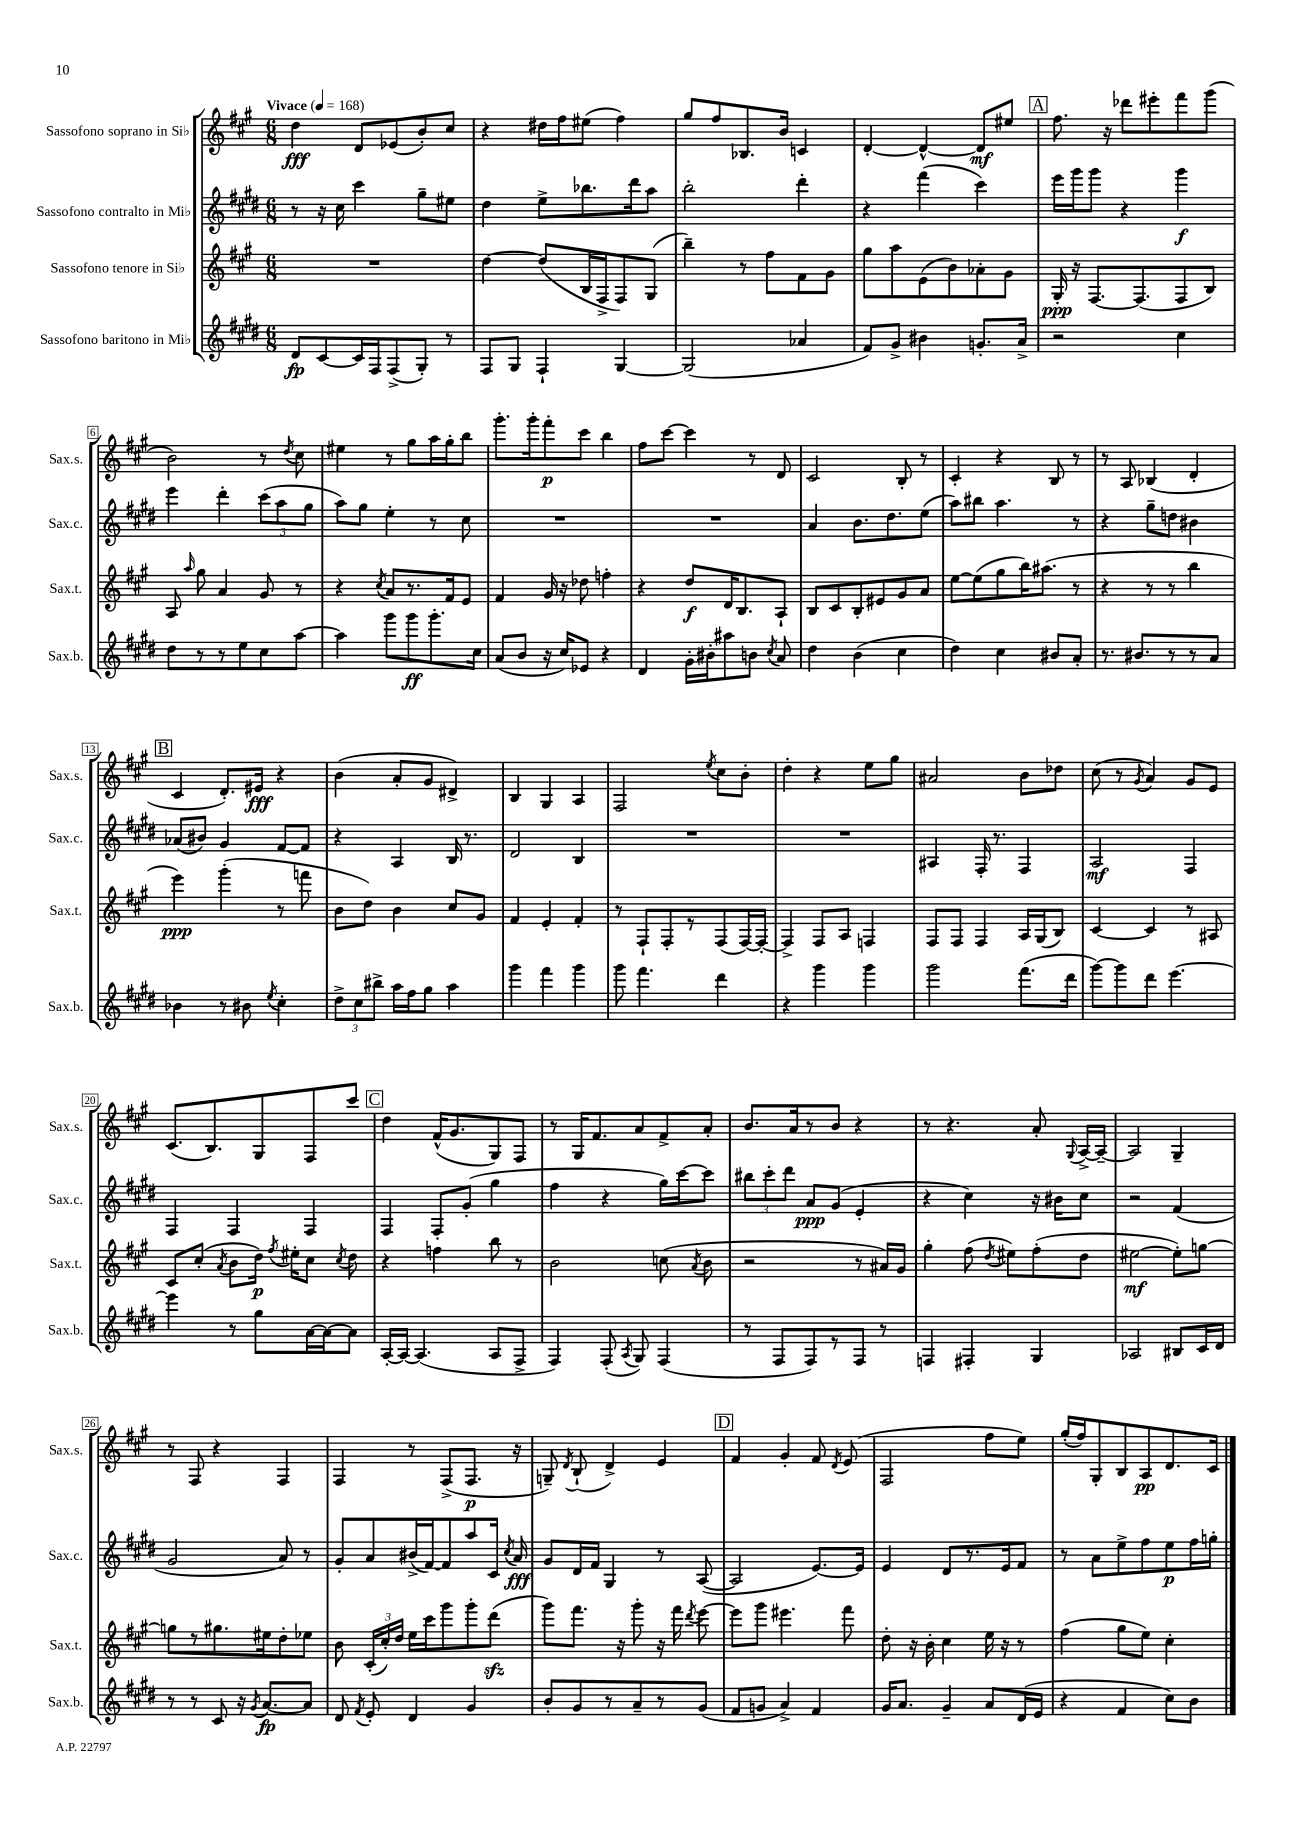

**kern	**dynam	**kern	**dynam	**kern	**dynam	**kern	**dynam
*part4	*part4	*part3	*part3	*part2	*part2	*part1	*part1
*staff4	*staff4	*staff3	*staff3	*staff2	*staff2	*staff1	*staff1
*I"Sassofono baritono in Mi♭	*	*I"Sassofono tenore in Si♭	*	*I"Sassofono contralto in Mi♭	*	*I"Sassofono soprano in Si♭	*
*I'Sax.b.	*	*I'Sax.t.	*	*I'Sax.c.	*	*I'Sax.s.	*
*clefG2	*	*clefG2	*	*clefG2	*	*clefG2	*
*k[f#c#g#d#]	*	*k[f#c#g#]	*	*k[f#c#g#d#]	*	*k[f#c#g#]	*
*M6/8	*	*M6/8	*	*M6/8	*	*M6/8	*
*MM168	*	*MM168	*	*MM168	*	*MM168	*
=1	=1	=1	=1	=1	=1	=1	=1
!	!	!	!	!	!	!LO:TX:a:B:t=Vivace	!
8d#/L	fp	2.r	.	8r	.	4dd\	fff
[8c#/	.	.	.	16r	.	.	.
.	.	.	.	16cc#\	.	.	.
16c#/L]	.	.	.	4ccc#\	.	8d/L	.
16F#/J	.	.	.	.	.	.	.
(8F#^/	.	.	.	.	.	(8e-X/	.
8G#'/J)	.	.	.	8gg#~\L	.	8b'/)	.
8r	.	.	.	8ee#X\J	.	8cc#/J	.
=2	=2	=2	=2	=2	=2	=2	=2
8F#/L	.	[4dd\	.	4dd#\	.	4r	.
8G#/J	.	.	.	.	.	.	.
4F#`/	.	(8dd/L]	.	8ee^\L	.	16dd#X\LL	.
.	.	.	.	.	.	16ff#\J	.
.	.	16B/L	.	8.bb-X\	.	(8ee#X\J	.
.	.	16F#^/J	.	.	.	.	.
[4G#/	.	8F#/)	.	.	.	4ff#\)	.
.	.	.	.	16ddd#\k	.	.	.
.	.	(8G#/J	.	8aa\J	.	.	.
=3	=3	=3	=3	=3	=3	=3	=3
(2G#/]	.	4bb~\)	.	2bb'\	.	8gg#/L	.
.	.	.	.	.	.	8ff#/	.
.	.	8r	.	.	.	8.B-X/	.
.	.	8ff#\L	.	.	.	.	.
.	.	.	.	.	.	16b/Jk	.
4a-X/	.	8f#\	.	4ddd#'\	.	4cn/	.
.	.	8g#\J	.	.	.	.	.
=4	=4	=4	=4	=4	=4	=4	=4
8f#/L)	.	8gg#\L	.	4r	.	[4d'/	.
8g#^/J	.	8aa\	.	.	.	.	.
4b#X\	.	(8e\	.	(4fff#\	.	4d^^/_	.
.	.	8b\)	.	.	.	.	.
8.gn'/L	.	8a-X'\	.	4ccc#\)	.	8d/L]	mf
.	.	8g#\J	.	.	.	8ee#X/J	.
16a^/Jk	.	.	.	.	.	.	.
!!LO:REH:place=s1:t=A
=5	=5	=5	=5	=5	=5	=5	=5
2r	.	16G#'/	ppp	16eee\LL	.	8.ff#\	.
.	.	16r	.	16ggg#\J	.	.	.
.	.	[8.F#/L	.	8ggg#\J	.	.	.
.	.	.	.	.	.	16r	.
.	.	.	.	4r	.	8ddd-X\L	.
.	.	(8.F#/]	.	.	.	.	.
.	.	.	.	.	.	8eee#X'\	.
4cc#\	.	8F#/	.	4ggg#\	f	8fff#\	.
.	.	8B/J)	.	.	.	(8ggg#\J	.
!!LO:LB:g=z
=6	=6	=6	=6	=6	=6	=6	=6
8dd#\L	.	8A/	.	4eee\	.	2b\)	.
.	.	16qqaa/	.	.	.	.	.
8r	.	8gg#\	.	.	.	.	.
8r	.	4a/	.	4ddd#'\	.	.	.
8ee\	.	.	.	.	.	.	.
8cc#\	.	8g#/	.	(12ccc#\L	.	8r	.
.	.	.	.	12aa\	.	.	.
.	.	.	.	.	.	8qdd/	.
[8aa\J	.	8r	.	.	.	8cc#\	.
.	.	.	.	12gg#\J	.	.	.
=7	=7	=7	=7	=7	=7	=7	=7
4aa\]	.	4r	.	8aa\L)	.	4ee#X\	.
.	.	.	.	8gg#\J	.	.	.
.	.	8qcc#/	.	.	.	.	.
8ggg#\L	.	8a/L	.	4ee'\	.	8r	.
8ggg#\	ff	8.r	.	.	.	8gg#\L	.
8.ggg#'\	.	.	.	8r	.	16aa\L	.
.	.	16f#/k	.	.	.	16gg#'\J	.
.	.	8e/J	.	8cc#\	.	8bb\J	.
16cc#\Jk	.	.	.	.	.	.	.
=8	=8	=8	=8	=8	=8	=8	=8
(8a/L	.	4f#/	.	2.r	.	8.ggg#'\L	.
8b/J	.	.	.	.	.	.	.
.	.	.	.	.	.	16ggg#'\k	.
16r	.	16g#/	.	.	.	8fff#'\	p
16cc#/KL)	.	16r	.	.	.	.	.
8e-X/J	.	8dd-X\	.	.	.	8ccc#\J	.
4r	.	4ffn'\	.	.	.	4bb\	.
=9	=9	=9	=9	=9	=9	=9	=9
4d#/	.	4r	.	2.r	.	8ff#\L	.
.	.	.	.	.	.	[8ccc#\J	.
16g#'\LL	.	8dd/L	f	.	.	4ccc#\]	.
16b#X'\J	.	.	.	.	.	.	.
8aa#X\	.	16d/K	.	.	.	.	.
.	.	8.B/	.	.	.	.	.
8bn\J	.	.	.	.	.	8r	.
8qcc#/	.	.	.	.	.	.	.
8a/	.	8A`/J	.	.	.	8d/	.
=10	=10	=10	=10	=10	=10	=10	=10
4dd#\	.	8B/L	.	4a/	.	2c#/	.
.	.	8c#/	.	.	.	.	.
(4b\	.	8B'/	.	8.b\L	.	.	.
.	.	8e#X/	.	.	.	.	.
.	.	.	.	8.dd#\	.	.	.
4cc#\	.	8g#/	.	.	.	8B'/	.
.	.	8a/J	.	(8ee\J	.	8r	.
=11	=11	=11	=11	=11	=11	=11	=11
4dd#\)	.	[8ee\L	.	8aa\L)	.	4c#'/	.
.	.	(8ee\]	.	8bb#X\J	.	.	.
4cc#\	.	8gg#\	.	4.aa\	.	4r	.
.	.	16bb\K)	.	.	.	.	.
.	.	(8.aa#X\J	.	.	.	.	.
8b#X/L	.	.	.	.	.	8B/	.
8a'/J	.	8r	.	8r	.	8r	.
=12	=12	=12	=12	=12	=12	=12	=12
8.r	.	4r	.	4r	.	8r	.
.	.	.	.	.	.	8A/	.
8.b#X/L	.	.	.	.	.	.	.
.	.	8r	.	8gg#~\L	.	(4B-X/	.
8r	.	8r	.	8ddn\J	.	.	.
8r	.	4bb\	.	4b#X\	.	4d'/	.
8a/J	.	.	.	.	.	.	.
!!LO:LB:g=z
!!LO:REH:place=s1:t=B
=13	=13	=13	=13	=13	=13	=13	=13
4b-X\	.	4eee\)	ppp	(8a-X/L	.	4c#/	.
.	.	.	.	8b#X/J)	.	.	.
8r	.	(4ggg#'\	.	4g#/	.	8.d'/L)	.
8b#X\	.	.	.	.	.	.	.
.	.	.	.	.	.	16e#X/Jk	fff
8qee/	.	.	.	.	.	.	.
4cc#'\	.	8r	.	[8f#/L	.	4r	.
.	.	8fffn\	.	8f#/J]	.	.	.
=14	=14	=14	=14	=14	=14	=14	=14
12dd#^\L	.	8b\L	.	4r	.	(4b\	.
12cc#\	.	.	.	.	.	.	.
.	.	8dd\J)	.	.	.	.	.
12bb#X^\J	.	.	.	.	.	.	.
16aa\LL	.	4b\	.	4A/	.	8a'/L	.
16ff#\J	.	.	.	.	.	.	.
8gg#\J	.	.	.	.	.	8g#/J	.
4aa\	.	8cc#/L	.	16B/	.	4d#X^/)	.
.	.	.	.	8.r	.	.	.
.	.	8g#/J	.	.	.	.	.
=15	=15	=15	=15	=15	=15	=15	=15
4ggg#\	.	4f#/	.	2d#/	.	4B/	.
4fff#\	.	4e'/	.	.	.	4G#/	.
4ggg#\	.	4f#'/	.	4B/	.	4A/	.
=16	=16	=16	=16	=16	=16	=16	=16
8ggg#\	.	8r	.	2.r	.	2F#/	.
4.fff#\	.	8F#`/L	.	.	.	.	.
.	.	8F#'/	.	.	.	.	.
.	.	8r	.	.	.	.	.
.	.	.	.	.	.	8qee/	.
4ddd#\	.	(8F#/	.	.	.	8cc#\L	.
.	.	[16F#/L)	.	.	.	8b'\J	.
.	.	16F#'/JJ_	.	.	.	.	.
=17	=17	=17	=17	=17	=17	=17	=17
4r	.	4F#^/]	.	2.r	.	4dd'\	.
4ggg#\	.	8F#/L	.	.	.	4r	.
.	.	8A/J	.	.	.	.	.
4ggg#\	.	4Fn/	.	.	.	8ee\L	.
.	.	.	.	.	.	8gg#\J	.
=18	=18	=18	=18	=18	=18	=18	=18
2ggg#\	.	8F#/L	.	4A#X/	.	2a#X/	.
.	.	8F#/J	.	.	.	.	.
.	.	4F#/	.	16F#'/	.	.	.
.	.	.	.	8.r	.	.	.
(8.fff#\L	.	16A/LL	.	4F#/	.	8b\L	.
.	.	(16G#/J	.	.	.	.	.
.	.	8B/J)	.	.	.	8dd-X\J	.
16ddd#\Jk	.	.	.	.	.	.	.
=19	=19	=19	=19	=19	=19	=19	=19
[8ggg#\L)	.	[4c#/	.	2A/	mf	(8cc#\	.
8ggg#\]	.	.	.	.	.	8r	.
.	.	.	.	.	.	8qg#/	.
8ddd#\J	.	4c#/]	.	.	.	4a/)	.
[4.eee\	.	.	.	.	.	.	.
.	.	8r	.	4F#/	.	8g#/L	.
.	.	8A#X/	.	.	.	8e/J	.
!!LO:LB:g=z
=20	=20	=20	=20	=20	=20	=20	=20
4eee\]	.	8c#/L	.	4F#/	.	(8.c#/L	.
.	.	(8cc#'/J	.	.	.	.	.
.	.	.	.	.	.	8.B/)	.
.	.	8qa/	.	.	.	.	.
8r	.	8b\L	.	4F#/	.	.	.
8gg#\L	.	16dd\Jk)	p	.	.	8G#/	.
.	.	8qff#/	.	.	.	.	.
.	.	16ee#X'\KL	.	.	.	.	.
[16a\L	.	8cc#\J	.	4F#/	.	8F#/	.
16a\J_	.	.	.	.	.	.	.
.	.	8qcc#/	.	.	.	.	.
8a\J]	.	8dd\	.	.	.	8ccc#/J	.
!!LO:REH:place=s1:t=C
=21	=21	=21	=21	=21	=21	=21	=21
[16A'/LL	.	4r	.	4F#/	.	4dd\	.
16A/JJ_	.	.	.	.	.	.	.
(4.A/]	.	.	.	.	.	.	.
.	.	4ffn\	.	8F#'/L	.	(16f#^^/KL	.
.	.	.	.	.	.	8.g#/	.
.	.	.	.	(8g#'/J	.	.	.
8A/L	.	8bb\	.	4gg#\	.	8G#/)	.
8F#^/J	.	8r	.	.	.	8F#/J	.
=22	=22	=22	=22	=22	=22	=22	=22
4F#/)	.	2b\	.	4ff#\	.	8r	.
.	.	.	.	.	.	16G#/KL	.
.	.	.	.	.	.	8.f#/	.
(8F#'/	.	.	.	4r	.	.	.
8qA/	.	.	.	.	.	.	.
8G#/)	.	.	.	.	.	8a/	.
(4F#/	.	(8ccn\	.	16gg#\LL)	.	8f#^/	.
.	.	.	.	[16ccc#\J	.	.	.
.	.	8qa/	.	.	.	.	.
.	.	8b\	.	8ccc#\J]	.	8a'/J	.
=23	=23	=23	=23	=23	=23	=23	=23
8r	.	2r	.	12bb#X\L	.	8.b/L	.
.	.	.	.	12ccc#'\	.	.	.
8F#/L	.	.	.	.	.	.	.
.	.	.	.	12ddd#\J	.	.	.
.	.	.	.	.	.	16a/k	.
8F#/)	.	.	.	8a/L	ppp	8r	.
8r	.	.	.	(8g#/J	.	8b/J	.
8F#/J	.	8r	.	4e'/	.	4r	.
8r	.	16a#X/LL)	.	.	.	.	.
.	.	16g#/JJ	.	.	.	.	.
=24	=24	=24	=24	=24	=24	=24	=24
4Fn/	.	4gg#'\	.	4r	.	8r	.
.	.	.	.	.	.	4.r	.
4F#X'/	.	(8ff#\	.	4cc#\)	.	.	.
.	.	8qdd/	.	.	.	.	.
.	.	8ee#X\L)	.	.	.	.	.
4G#/	.	(8ff#'\	.	16r	.	8a'/	.
.	.	.	.	16b#X\KL	.	.	.
.	.	.	.	.	.	8qqG#/	.
.	.	8dd\J	.	8cc#\J	.	[16A^/LL	.
.	.	.	.	.	.	16A~/JJ_	.
=25	=25	=25	=25	=25	=25	=25	=25
2A-X/	.	[2ee#X\	mf	2r	.	2A/]	.
8B#X/L	.	8ee#'\L])	.	(4f#/	.	4G#~/	.
16c#/L	.	[8ggn\J	.	.	.	.	.
16d#/JJ	.	.	.	.	.	.	.
!!LO:LB:g=z
=26	=26	=26	=26	=26	=26	=26	=26
8r	.	8ggn\L]	.	2g#/	.	8r	.
8r	.	8r	.	.	.	8F#/	.
8c#/	.	8.gg#X\	.	.	.	4r	.
16r	.	.	.	.	.	.	.
8qg#/	.	.	.	.	.	.	.
[8.a/L	fp	16ee#X\k	.	.	.	.	.
.	.	8dd'\	.	8a/)	.	4F#/	.
8a/J]	.	8ee-X\J	.	8r	.	.	.
=27	=27	=27	=27	=27	=27	=27	=27
8d#/	.	8b\	.	8g#'/L	.	4F#/	.
8qf#/	.	.	.	.	.	.	.
8e'/	.	(24c#'/LL	.	8a/	.	.	.
.	.	24cc#'/)	.	.	.	.	.
.	.	24dd/JJ	.	.	.	.	.
4d#/	.	16ee\LL	.	(16b#X^/L	.	8r	.
.	.	16ccc#\J	.	[16f#/J)	.	.	.
.	.	8ggg#\	.	8f#/]	.	(8F#^/L	.
4g#/	.	8ggg#'\	.	8aa/	.	8.F#/J	p
.	.	(8dddzz\J	.	16c#/Jk	.	.	.
.	.	.	.	8qcc#/	.	.	.
.	.	.	.	16a/	fff	16r	.
=28	=28	=28	=28	=28	=28	=28	=28
8b'/L	.	8ggg#\L)	.	8g#/L	.	8Gn~/)	.
.	.	.	.	.	.	8qd/	.
8g#/	.	8.fff#\J	.	16d#/L	.	(8B`/	.
.	.	.	.	16f#/JJ	.	.	.
8r	.	.	.	4G#/	.	4d^/)	.
.	.	16r	.	.	.	.	.
8a~/	.	8ggg#'\	.	.	.	.	.
8r	.	16r	.	8r	.	4e/	.
.	.	16fff#\	.	.	.	.	.
.	.	8qddd/	.	.	.	.	.
(8g#/J	.	[8eee\	.	([8A/	.	.	.
!!LO:REH:place=s1:t=D
=29	=29	=29	=29	=29	=29	=29	=29
8f#/L	.	8eee\L]	.	2A/]	.	4f#/	.
8gn/J	.	8ggg#\J	.	.	.	.	.
4a^/)	.	4.eee#X\	.	.	.	4g#'/	.
4f#/	.	.	.	[8.e/L)	.	8f#/	.
.	.	.	.	.	.	8qd/	.
.	.	8fff#\	.	.	.	(8e/	.
.	.	.	.	16e/Jk]	.	.	.
=30	=30	=30	=30	=30	=30	=30	=30
16g#/KL	.	8dd'\	.	4e/	.	2F#/	.
8.a/J	.	.	.	.	.	.	.
.	.	16r	.	.	.	.	.
.	.	16b'\	.	.	.	.	.
4g#~/	.	4cc#\	.	8d#/L	.	.	.
.	.	.	.	8.r	.	.	.
8a/L	.	16ee\	.	.	.	8ff#\L	.
.	.	16r	.	16e/k	.	.	.
(16d#/L	.	8r	.	8f#/J	.	8ee\J)	.
16e/JJ	.	.	.	.	.	.	.
=31	=31	=31	=31	=31	=31	=31	=31
4r	.	(4ff#\	.	8r	.	(16gg#'/LL	.
.	.	.	.	.	.	16ff#/J)	.
.	.	.	.	8a\L	.	8G#'/	.
4f#/	.	8gg#\L	.	8ee^\	.	8B/	.
.	.	8ee\J)	.	8ff#\	.	8A/	pp
8cc#\L)	.	4cc#'\	.	8ee\	p	8.d/	.
8b\J	.	.	.	16ff#\L	.	.	.
.	.	.	.	16ggn'\JJ	.	16c#/Jk	.
==	==	==	==	==	==	==	==
*-	*-	*-	*-	*-	*-	*-	*-
